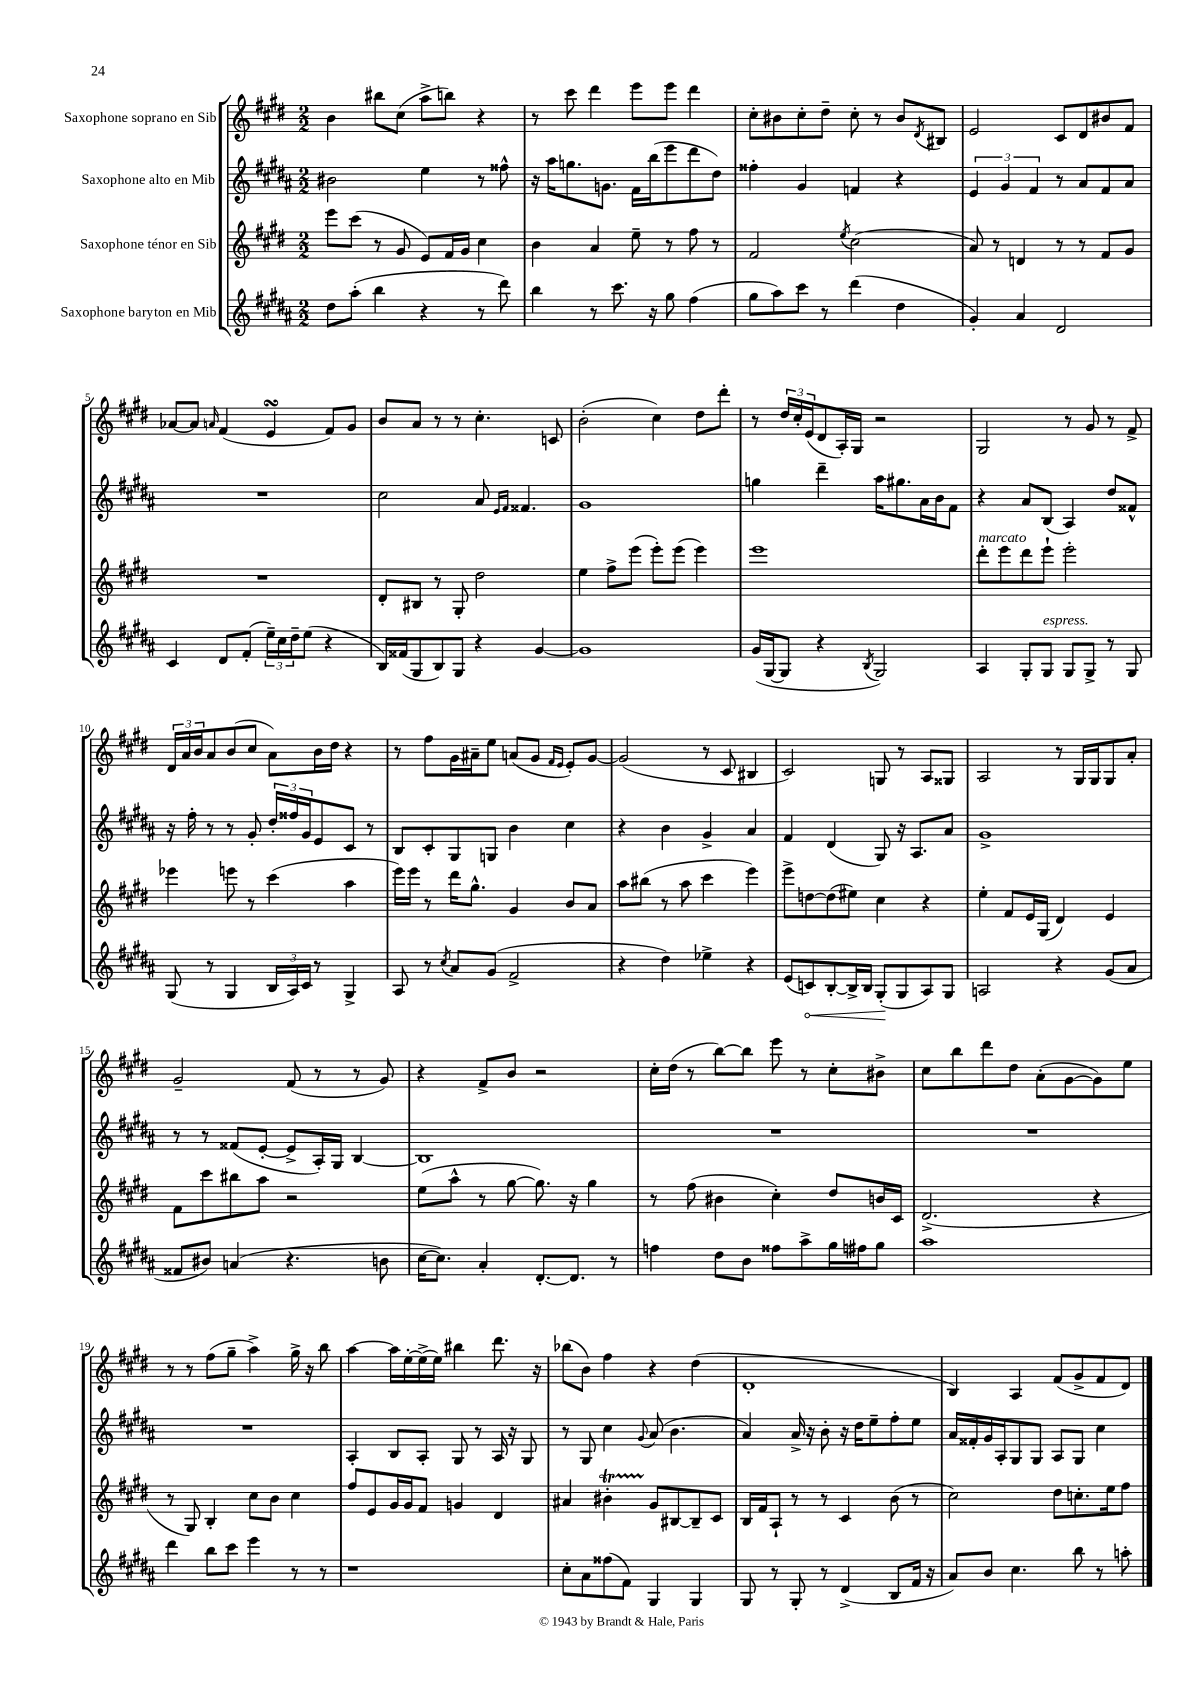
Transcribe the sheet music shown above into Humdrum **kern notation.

**kern	**dynam	**kern	**kern	**kern
*part4	*part4	*part3	*part2	*part1
*staff4	*staff4	*staff3	*staff2	*staff1
*I"Saxophone baryton en Mib	*	*I"Saxophone ténor en Sib	*I"Saxophone alto en Mib	*I"Saxophone soprano en Sib
*clefG2	*	*clefG2	*clefG2	*clefG2
*k[f#c#g#d#a#]	*	*k[f#c#g#d#]	*k[f#c#g#d#a#]	*k[f#c#g#d#]
*M2/2	*	*M2/2	*M2/2	*M2/2
=1	=1	=1	=1	=1
8dd#\L	.	8eee\L	2b#X\	4b\
(8aa#'\J	.	(8ccc#\J	.	.
4bb\	.	8r	.	8bb#X\L
.	.	8g#/	.	(8cc#\J
4r	.	8e/L)	4ee\	8aa^\L
.	.	16f#/L	.	8bbn\J)
.	.	16g#/JJ	.	.
8r	.	4cc#\	8r	4r
8ddd#\)	.	.	8ff##X^^\	.
=2	=2	=2	=2	=2
4bb\	.	4b\	16r	8r
.	.	.	16aa#\KL	.
.	.	.	8.ggn\	8ccc#\
8r	.	4a/	.	4ddd#\
.	.	.	8.gn\J	.
8.ccc#\	.	.	.	.
.	.	8ee~\	16f#\LL	8eee\L
16r	.	.	(16bb\J	.
8gg#\	.	8r	8eee\	8eee\J
(4ff#\	.	8ff#\	8ddd#\	4ddd#\
.	.	8r	8dd#\J)	.
=3	=3	=3	=3	=3
8gg#\L	.	2f#/	4ff##X'\	8cc#'\L
8aa#\)	.	.	.	8b#X\
8ccc#\J	.	.	4g#/	8cc#'\
8r	.	.	.	8dd#~\J
.	.	8qee/	.	.
(4ddd#\	.	(2cc#\	4fn/	8cc#'\
.	.	.	.	8r
4dd#\	.	.	4r	8b#/L
.	.	.	.	8qd#/
.	.	.	.	8B#X/J
=4	=4	=4	=4	=4
4g#'/)	.	8a/)	6e/	2e/
.	.	8r	.	.
.	.	.	6g#/	.
4a#/	.	4dn/	.	.
.	.	.	6f#/	.
2d#/	.	8r	8r	8c#/L
.	.	8r	8a#/L	8d#/
.	.	8f#/L	8f#/	8b#X/
.	.	8g#/J	8a#/J	8f#/J
!!LO:LB:g=z
=5	=5	=5	=5	=5
4c#/	.	1r	1r	[8a-X/L
.	.	.	.	8a-/J]
.	.	.	.	16qqan/
8d#/L	.	.	.	(4f#/
(8f#'/J	.	.	.	.
24ee~\LL)	.	.	.	4esSSs/
24cc#\	.	.	.	.
24dd#~\J	.	.	.	.
(8ee\J	.	.	.	.
4r	.	.	.	8f#/L)
.	.	.	.	8g#/J
=6	=6	=6	=6	=6
16B/LL)	.	8d#'/L	2cc#\	8b/L
(16f##X/J	.	.	.	.
8G#/	.	8B#X/J	.	8a/J
8B/)	.	8r	.	8r
8G#/J	.	8G#'/	.	8r
4r	.	2dd#\	8a#/	4.cc#'\
.	.	.	16qqe/LL	.
.	.	.	16qqf#/JJ	.
.	.	.	4.f##X/	.
[4g#/	.	.	.	.
.	.	.	.	8cn/
=7	=7	=7	=7	=7
1g#]	.	4ee\	1g#	(2b'\
.	.	8ff#^\L	.	.
.	.	(8eee\J	.	.
.	.	8eee'\L)	.	4cc#\)
.	.	(8eee\J	.	.
.	.	4eee\)	.	8dd#\L
.	.	.	.	8ddd#'\J
=8	=8	=8	=8	=8
(16g#/LL	.	1eee	4ggn\	8r
[16G#/J	.	.	.	.
8G#/J]	.	.	.	24dd#/LL
.	.	.	.	24cc#'/
.	.	.	.	(24e/J
4r	.	.	4ddd#~\	8d#/
.	.	.	.	16A'/L)
.	.	.	.	16G#/JJ
8qB/	.	.	.	.
2G#/)	.	.	16aa#\KL	2r
.	.	.	8.gg#X\	.
.	.	.	16a#\L	.
.	.	.	16b\J	.
.	.	.	8f#\J	.
=9	=9	=9	=9	=9
!	!	!LO:TX:a:i:t=marcato	!	!
4A#/	.	8ddd#'\L	4r	2G#/
.	.	8eee\	.	.
8G#'/L	.	8ddd#\	8a#/L	.
!LO:TX:a:i:t=espress.	!	!	!	!
8G#/J	.	8eee`\J	(8B/J	.
8G#/L	.	2eee'\	4A#/)	8r
8G#^/J	.	.	.	8g#/
8r	.	.	8dd#/L	8r
8G#/	.	.	8f##X^^/J	8f#^/
!!LO:LB:g=z
=10	=10	=10	=10	=10
(8G#/	.	4eee-X\	16r	24d#/LL
.	.	.	.	24a/
.	.	.	16ff#'\	.
.	.	.	.	24b/J
8r	.	.	8r	8a/
4G#/	.	8eeen\	8r	(8b/
.	.	8r	8g#'/	8cc#/J
24B/LL	.	(4ccc#\	24dd#'/LL	8a\L)
24A#/)	.	.	24ff##X/	.
24c#/JJ	.	.	24g#/J	.
8r	.	.	8e/	16b\L
.	.	.	.	16dd#\JJ
4G#^/	.	4aa\	8c#/J	4r
.	.	.	8r	.
=11	=11	=11	=11	=11
8A#/	.	16eee\LL)	8B/L	8r
.	.	16eee\JJ	.	.
8r	.	8r	8c#'/	8ff#\L
8qcc#/	.	.	.	.
8a#/L	.	16ddd#\KL	8G#/	16g#\L
.	.	8.gg#^^\J	.	16a#X~\J
(8g#/J	.	.	8Gn/J	8ee\J
2f#^/	.	4g#/	4b\	(8an/L
.	.	.	.	8g#/J
.	.	.	.	16qqf#/LL
.	.	.	.	16qqe/JJ
.	.	8b/L	4cc#\	8e'/L)
.	.	8a/J	.	[8g#/J
=12	=12	=12	=12	=12
4r	.	8aa\L	4r	(2g#/]
.	.	(8bb#X\J	.	.
4dd#\)	.	8r	4b\	.
.	.	8aa\	.	.
4ee-X^\	.	4ccc#\	4g#^/	8r
.	.	.	.	8c#/
4r	.	4eee\)	4a#/	4B#X/
=13	=13	=13	=13	=13
(8e/L	.	8eee^\L	4f#/	2c#/)
!	!LO:HP:b	!	!	!
8cn/)	<	[8ddn\	.	.
[8B'/	.	(8dd\]	(4d#/	.
16B^/L]	.	8ee#X\J)	.	.
16B/JJ	.	.	.	.
(8G#'/L	.	4cc#\	8G#/)	8Gn/
8G#/	[	.	16r	8r
.	.	.	8.A#/L	.
8A#/)	.	4r	.	8A/L
8G#/J	.	.	8a#/J	8G##X/J
=14	=14	=14	=14	=14
2An/	.	4ee'\	1g#^	2A/
.	.	8f#/L	.	.
.	.	16e/L	.	.
.	.	(16G#/JJ	.	.
4r	.	4d#/)	.	8r
.	.	.	.	16G#/LL
.	.	.	.	16G#/J
(8g#/L	.	4e/	.	8G#/
8a#/J	.	.	.	8a'/J
!!LO:LB:g=z
=15	=15	=15	=15	=15
8f##X/L	.	8f#\L	8r	2g#~/
8b#X/J)	.	8ccc#\	8r	.
(4an/	.	8bb#X\	(8f##X/L	.
.	.	8aa\J	[8e'/J	.
4.r	.	2r	8e^/L]	(8f#/
.	.	.	16A#'/L)	8r
.	.	.	16G#/JJ	.
.	.	.	[4B/	8r
8bn\	.	.	.	8g#/)
=16	=16	=16	=16	=16
[16cc#\KL	.	(8ee\L	1B]	4r
8.cc#\J])	.	.	.	.
.	.	8aa^^\J	.	.
4a#'/	.	8r	.	8f#^/L
.	.	[8gg#\	.	8b/J
[8.d#'/L	.	8.gg#\])	.	2r
8.d#/J]	.	16r	.	.
.	.	4gg#\	.	.
8r	.	.	.	.
=17	=17	=17	=17	=17
4ffn\	.	8r	1r	16cc#'\LL
.	.	.	.	(16dd#\JJ
.	.	(8ff#\	.	8r
8dd#\L	.	4b#X\	.	[8bb\L)
8b\J	.	.	.	8bb\J]
8ff##X\L	.	4cc#'\)	.	8eee\
8aa#^\	.	.	.	8r
16gg#\L	.	8dd#/L	.	8cc#'\L
16ff#X\J	.	.	.	.
8gg#\J	.	16bn/L	.	8b#X^\J
.	.	16c#/JJ	.	.
=18	=18	=18	=18	=18
1aa#	.	(2.d#^/	1r	8cc#\L
.	.	.	.	8bb\
.	.	.	.	8ddd#\
.	.	.	.	8dd#\J
.	.	.	.	(8a'\L
.	.	.	.	[8g#\
.	.	4r	.	8g#\])
.	.	.	.	8ee\J
!!LO:LB:g=z
=19	=19	=19	=19	=19
4ddd#\	.	8r	1r	8r
.	.	8G#/)	.	8r
8bb\L	.	4B'/	.	(8ff#\L
8ccc#\J	.	.	.	8gg#~\J
4eee\	.	8cc#\L	.	4aa^\)
.	.	8b\J	.	.
8r	.	4cc#\	.	16gg#^\
.	.	.	.	16r
8r	.	.	.	8bb\
=20	=20	=20	=20	=20
1r	.	8ff#/L	4A#'/	[4aa\
.	.	8e/	.	.
.	.	16g#/L	8B/L	16aa\LL]
.	.	16g#/J	.	[16ee'\
.	.	8f#/J	8A#'/J	(16ee^\]
.	.	.	.	16ee\JJ)
.	.	4gn/	8G#/	4bb#X\
.	.	.	8r	.
.	.	4d#/	16A#/	8.ddd#\
.	.	.	16r	.
.	.	.	8G#/	.
.	.	.	.	16r
=21	=21	=21	=21	=21
8cc#'\L	.	4a#X/	8r	(8bb-X\L
8a#\	.	.	8G#/	8b\J)
(8ff##X\	.	4b#Xt'\	4cc#\	4ff#\
8f#\J)	.	.	.	.
.	.	.	8qqg#/	.
4G#/	.	8g#/L	(8a#/	4r
.	.	[8B#X/	4.b\	.
4G#/	.	8B#~/]	.	(4dd#\
.	.	8c#/J	.	.
=22	=22	=22	=22	=22
8G#/	.	16B/LL	4a#/)	1d#'
.	.	16f#/J	.	.
8r	.	8A`/J	.	.
8G#'/	.	8r	16a#^/	.
.	.	.	16r	.
8r	.	8r	8b'\	.
(4d#^/	.	4c#/	16r	.
.	.	.	16dd#\KL	.
.	.	.	8ee~\	.
8B/L	.	(8b\	8ff#'\	.
16f#/Jk	.	8r	8ee\J	.
16r	.	.	.	.
=23	=23	=23	=23	=23
8a#/L)	.	2cc#\)	16a#/LL	4B/)
.	.	.	16f##X'/	.
8b/J	.	.	16g#/	.
.	.	.	16A#'/J	.
4.cc#\	.	.	8G#/	4A/
.	.	.	8G#/J	.
.	.	8dd#\L	8A#/L	(8f#/L
8bb\	.	8.ccn'\	8G#/J	8g#^/
8r	.	.	4cc#\	8f#/
.	.	16ee\k	.	.
8aan'\	.	8ff#\J	.	8d#/J)
==	==	==	==	==
*-	*-	*-	*-	*-
